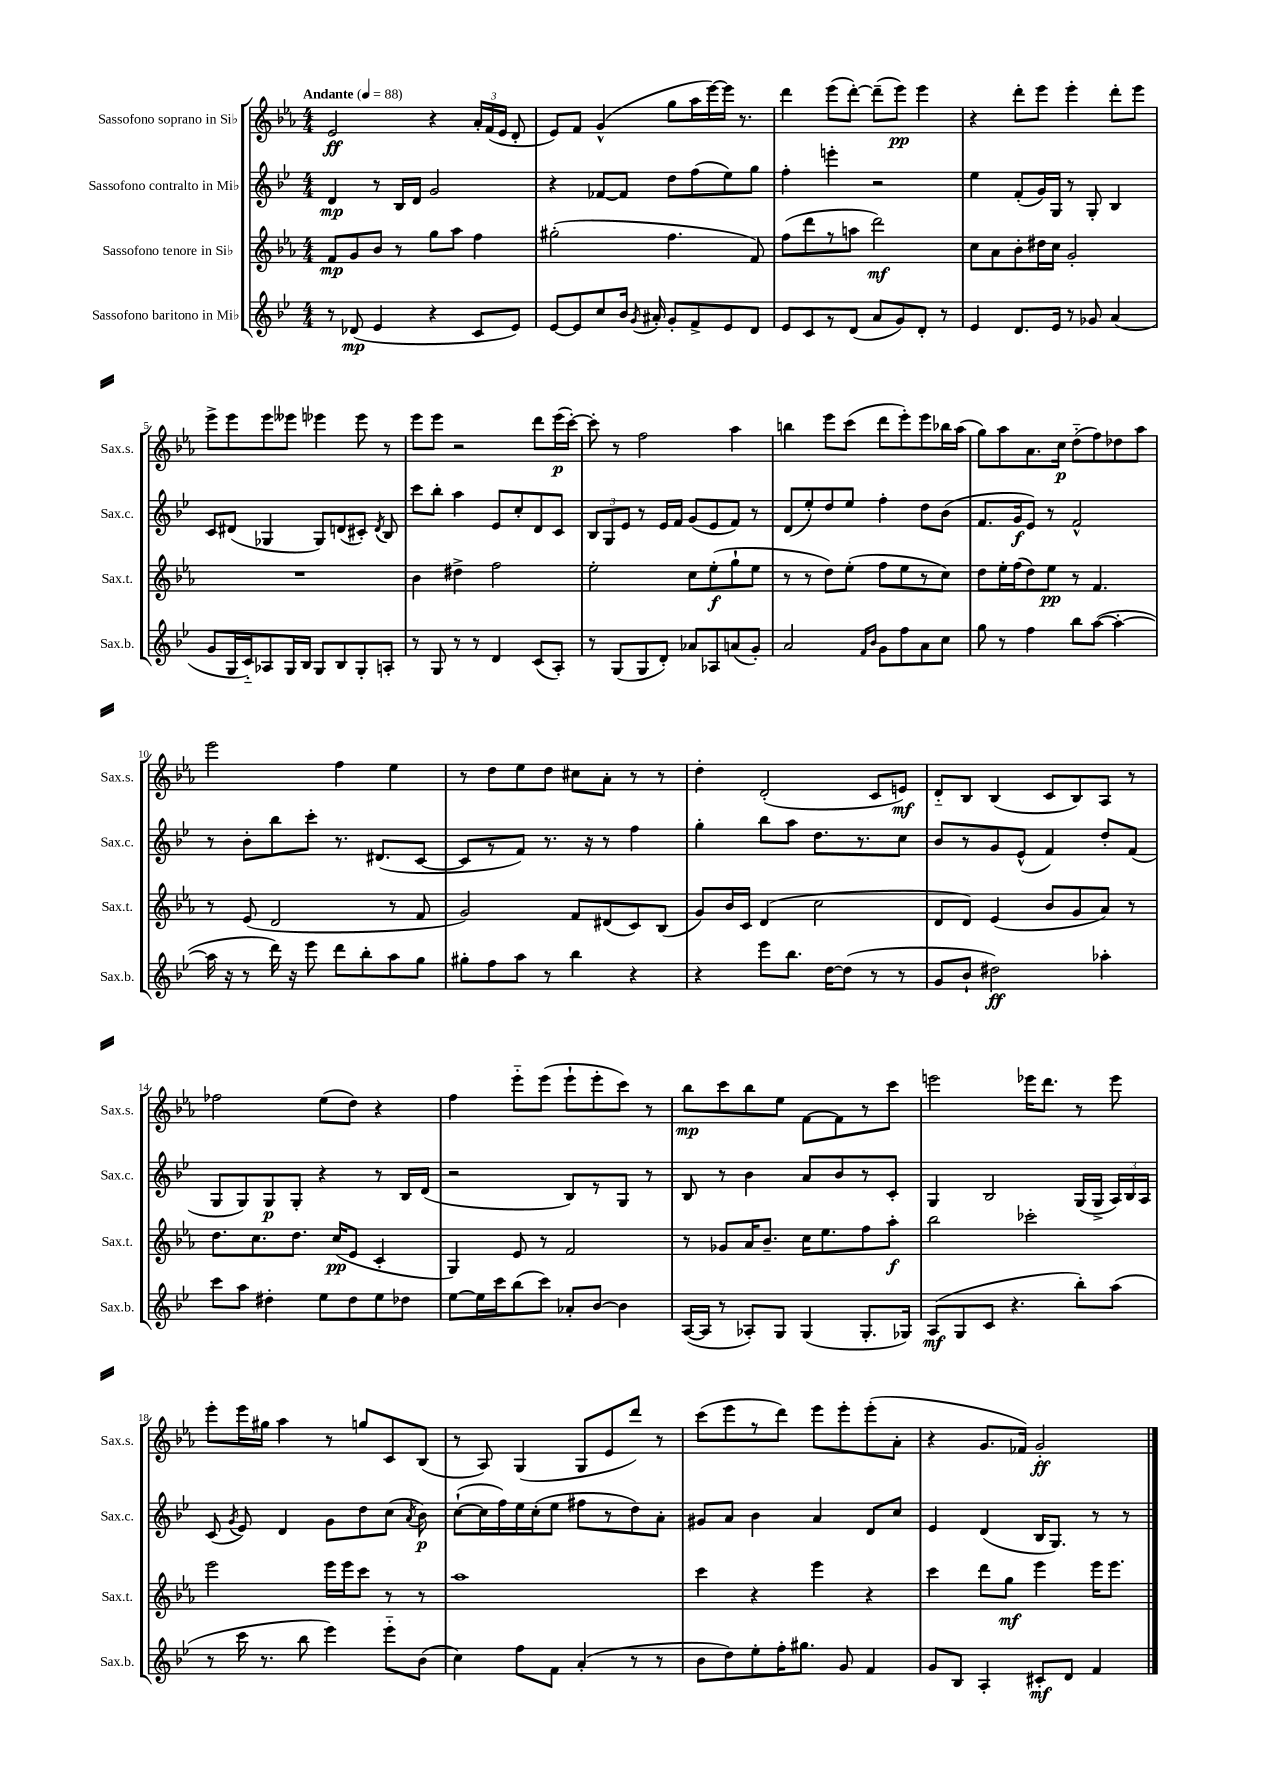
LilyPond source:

<<
\new StaffGroup <<
\new Staff = "s0" \with { instrumentName = "Sassofono soprano in Sib" shortInstrumentName = "Sax.s." } {
    \clef treble \key ees \major \numericTimeSignature \time 4/4 \tempo "Andante" 4 = 88
    \autoBeamOff ees'2\ff r4 \tuplet 3/2 { aes'16[-. f'16( ees'16] } d'8-. |
    ees'8[) f'8] g'4-^( g''8[ aes''16 ees'''16~) ees'''16] r8. |
    d'''4 ees'''8[( d'''8]~-.) d'''8[--( ees'''8]\pp) ees'''4 |
    r4 d'''8[-. ees'''8] ees'''4-. d'''8[-. ees'''8] |
    ees'''8[-> ees'''8 ees'''8 eeses'''8] ees'''4 ees'''8 r8 |
    ees'''8[ ees'''8] r2 d'''8[ ees'''16\p( c'''16]~-.) |
    c'''8-. r8 f''2 aes''4 |
    b''4 ees'''8[ c'''8]( d'''8[ ees'''8-.) ees'''8 bes''16 aes''16]( |
    g''8[) aes''8 aes'8. c''16]\p d''8[-_( f''8) des''8 aes''8] |
    ees'''2 f''4 ees''4 |
    r8 d''8[ ees''8 d''8] cis''8[ aes'8]-. r8 r8 |
    d''4-. d'2-.( c'8[ e'8]\mf) |
    d'8[-_ bes8] bes4( c'8[ bes8) aes8] r8 |
    fes''2 ees''8[( d''8]) r4 |
    f''4 ees'''8[-_ ees'''8]( ees'''8[-! ees'''8-. c'''8]) r8 |
    bes''8[\mp c'''8 bes''8 ees''8] f'8[~ f'8 r8 c'''8] |
    e'''2 ees'''16[ d'''8.] r8 ees'''8 |
    ees'''8[-. ees'''16 gis''16] aes''4 r8 g''8[ c'8 bes8]( |
    r8 aes8) g4( g8[ ees'8 d'''8]) r8 |
    c'''8[( ees'''8 r8 d'''8]) ees'''8[ ees'''8-. ees'''8-.( aes'8]-. |
    r4 g'8.[ fes'16]) g'2-.\ff \bar "|." |
}
\new Staff = "s1" \with { instrumentName = "Sassofono contralto in Mib" shortInstrumentName = "Sax.c." } {
    \clef treble \key bes \major \numericTimeSignature \time 4/4
    \autoBeamOff d'4\mp r8 bes16[ d'16] g'2 |
    r4 fes'8[~ fes'8] d''8[ f''8( ees''8) g''8] |
    f''4-. e'''4-. r2 |
    ees''4 f'8[-.( g'16) g16] r8 g8-. bes4 |
    c'8[ dis'8]( ges4 ges8[) d'8( cis'8]-.) \acciaccatura { d'8 } bes8 |
    c'''8[ bes''8]-. a''4 ees'8[ c''8-. d'8 c'8] |
    \tuplet 3/2 { bes8[ g8 ees'8] } r8 ees'16[ f'16] g'8[( ees'8 f'8]) r8 |
    d'8[( ees''8-.) d''8 ees''8] f''4-. d''8[ bes'8]( |
    f'8.[ g'16\f ees'8]) r8 f'2-^ |
    r8 bes'8[-. bes''8 c'''8]-. r8. dis'8.[( c'8]~ |
    c'8[ r8 f'8]) r8. r16 r8 f''4 |
    g''4-. bes''8[ a''8] d''8.[ r8. c''8] |
    bes'8[ r8 g'8 ees'8]-^( f'4) d''8[-. f'8]( |
    g8[ g8) g8\p g8]-. r4 r8 bes16[ d'16]( |
    r2 bes8[) r8 g8] r8 |
    bes8 r8 bes'4 a'8[ bes'8 r8 c'8]-. |
    g4 bes2 g16[( g16]-> \tuplet 3/2 { a16[) bes16 a16] } |
    c'8( \acciaccatura { g'8 } ees'8) d'4 g'8[ d''8 c''8]( \acciaccatura { a'8 } bes'8\p) |
    c''8[~-!( c''16 f''16) ees''16 c''16-.( ees''8] fis''8[ r8 d''8) a'8]-. |
    gis'8[ a'8] bes'4 a'4 d'8[ c''8] |
    ees'4 d'4( bes16[ g8.]) r8 r8 \bar "|." |
}
\new Staff = "s2" \with { instrumentName = "Sassofono tenore in Sib" shortInstrumentName = "Sax.t." } {
    \clef treble \key ees \major \numericTimeSignature \time 4/4
    \autoBeamOff f'8[\mp g'8 bes'8] r8 g''8[ aes''8] f''4 |
    gis''2-.( f''4. f'8) |
    f''8[( d'''8 r8 a''8] d'''2\mf) |
    c''8[ aes'8 bes'8-. dis''16 c''16] g'2-. |
    R1 |
    bes'4 dis''4-> f''2 |
    ees''2-. c''8[ ees''8-.\f( g''8-! ees''8] |
    r8 r8 d''8[) ees''8]-.( f''8[ ees''8 r8 c''8]) |
    d''8[ ees''16-. f''16( d''8) ees''8]\pp r8 f'4. |
    r8 ees'8( d'2 r8 f'8 |
    g'2) f'8[ dis'8( c'8) bes8]( |
    g'8[) bes'16 c'16] d'4( c''2 |
    d'8[ d'8]) ees'4( bes'8[ g'8 aes'8]) r8 |
    d''8.[ c''8. d''8.] c''16[\pp( ees'8] c'4-. |
    g4) ees'8 r8 f'2 |
    r8 ges'8[ aes'16 bes'8.]-- c''16[ ees''8. f''8 aes''8]-.\f |
    bes''2 ces'''2-. |
    ees'''2 ees'''16[ ees'''16 c'''8] r8 r8 |
    aes''1 |
    c'''4 r4 ees'''4 r4 |
    c'''4 d'''8[ g''8]\mf ees'''4 ees'''16[ ees'''8.] \bar "|." |
}
\new Staff = "s3" \with { instrumentName = "Sassofono baritono in Mib" shortInstrumentName = "Sax.b." } {
    \clef treble \key bes \major \numericTimeSignature \time 4/4
    \autoBeamOff r8 des'8\mp( ees'4 r4 c'8[ ees'8]) |
    ees'8[~ ees'8 c''8 bes'16] \acciaccatura { g'8 } ais'16-. g'8[-. f'8-> ees'8 d'8] |
    ees'8[ c'8 r8 d'8]( a'8[ g'8) d'8]-. r8 |
    ees'4 d'8.[ ees'16] r8 ges'8 a'4( |
    g'8[ g16 c'16-_) aes8 g16 bes16] g8[ bes8 g8-. a8]-. |
    r8 g8 r8 r8 d'4 c'8[( a8]-.) |
    r8 g8[( g8 d'8]-.) aes'8[ aes8 a'8( g'8]-.) |
    a'2 \grace { f'16[ bes'16] } g'8[ f''8 a'8 c''8] |
    g''8 r8 f''4 bes''8[ a''8]~( a''4~-. |
    a''16 r16 r8 d'''16) r16 ees'''8 d'''8[ bes''8-. a''8 g''8] |
    gis''8[-. f''8 a''8] r8 bes''4 r4 |
    r4 ees'''8[ bes''8.] d''16[~ d''8]( r8 r8 |
    g'8[ bes'8]-! dis''2\ff) aes''4-. |
    c'''8[ a''8] dis''4-. ees''8[ dis''8 ees''8 des''8] |
    ees''8[~ ees''16 c'''16 bes''8( c'''8]) aes'8[-. bes'8]~ bes'4 |
    a16[~( a16] r8 aes8[-.) g8] g4( g8.[-. ges16]) |
    a8[\mf( g8 c'8] r4. bes''8[-.) a''8]( |
    r8 c'''16 r8. bes''8 ees'''4) ees'''8[-_ bes'8]( |
    c''4) f''8[ f'8] a'4-.( r8 r8 |
    bes'8[ d''8) ees''8-. f''16-. gis''8.] g'8 f'4 |
    g'8[ bes8] a4-. cis'8[-.\mf d'8] f'4 \bar "|." |
}
>>
>>
